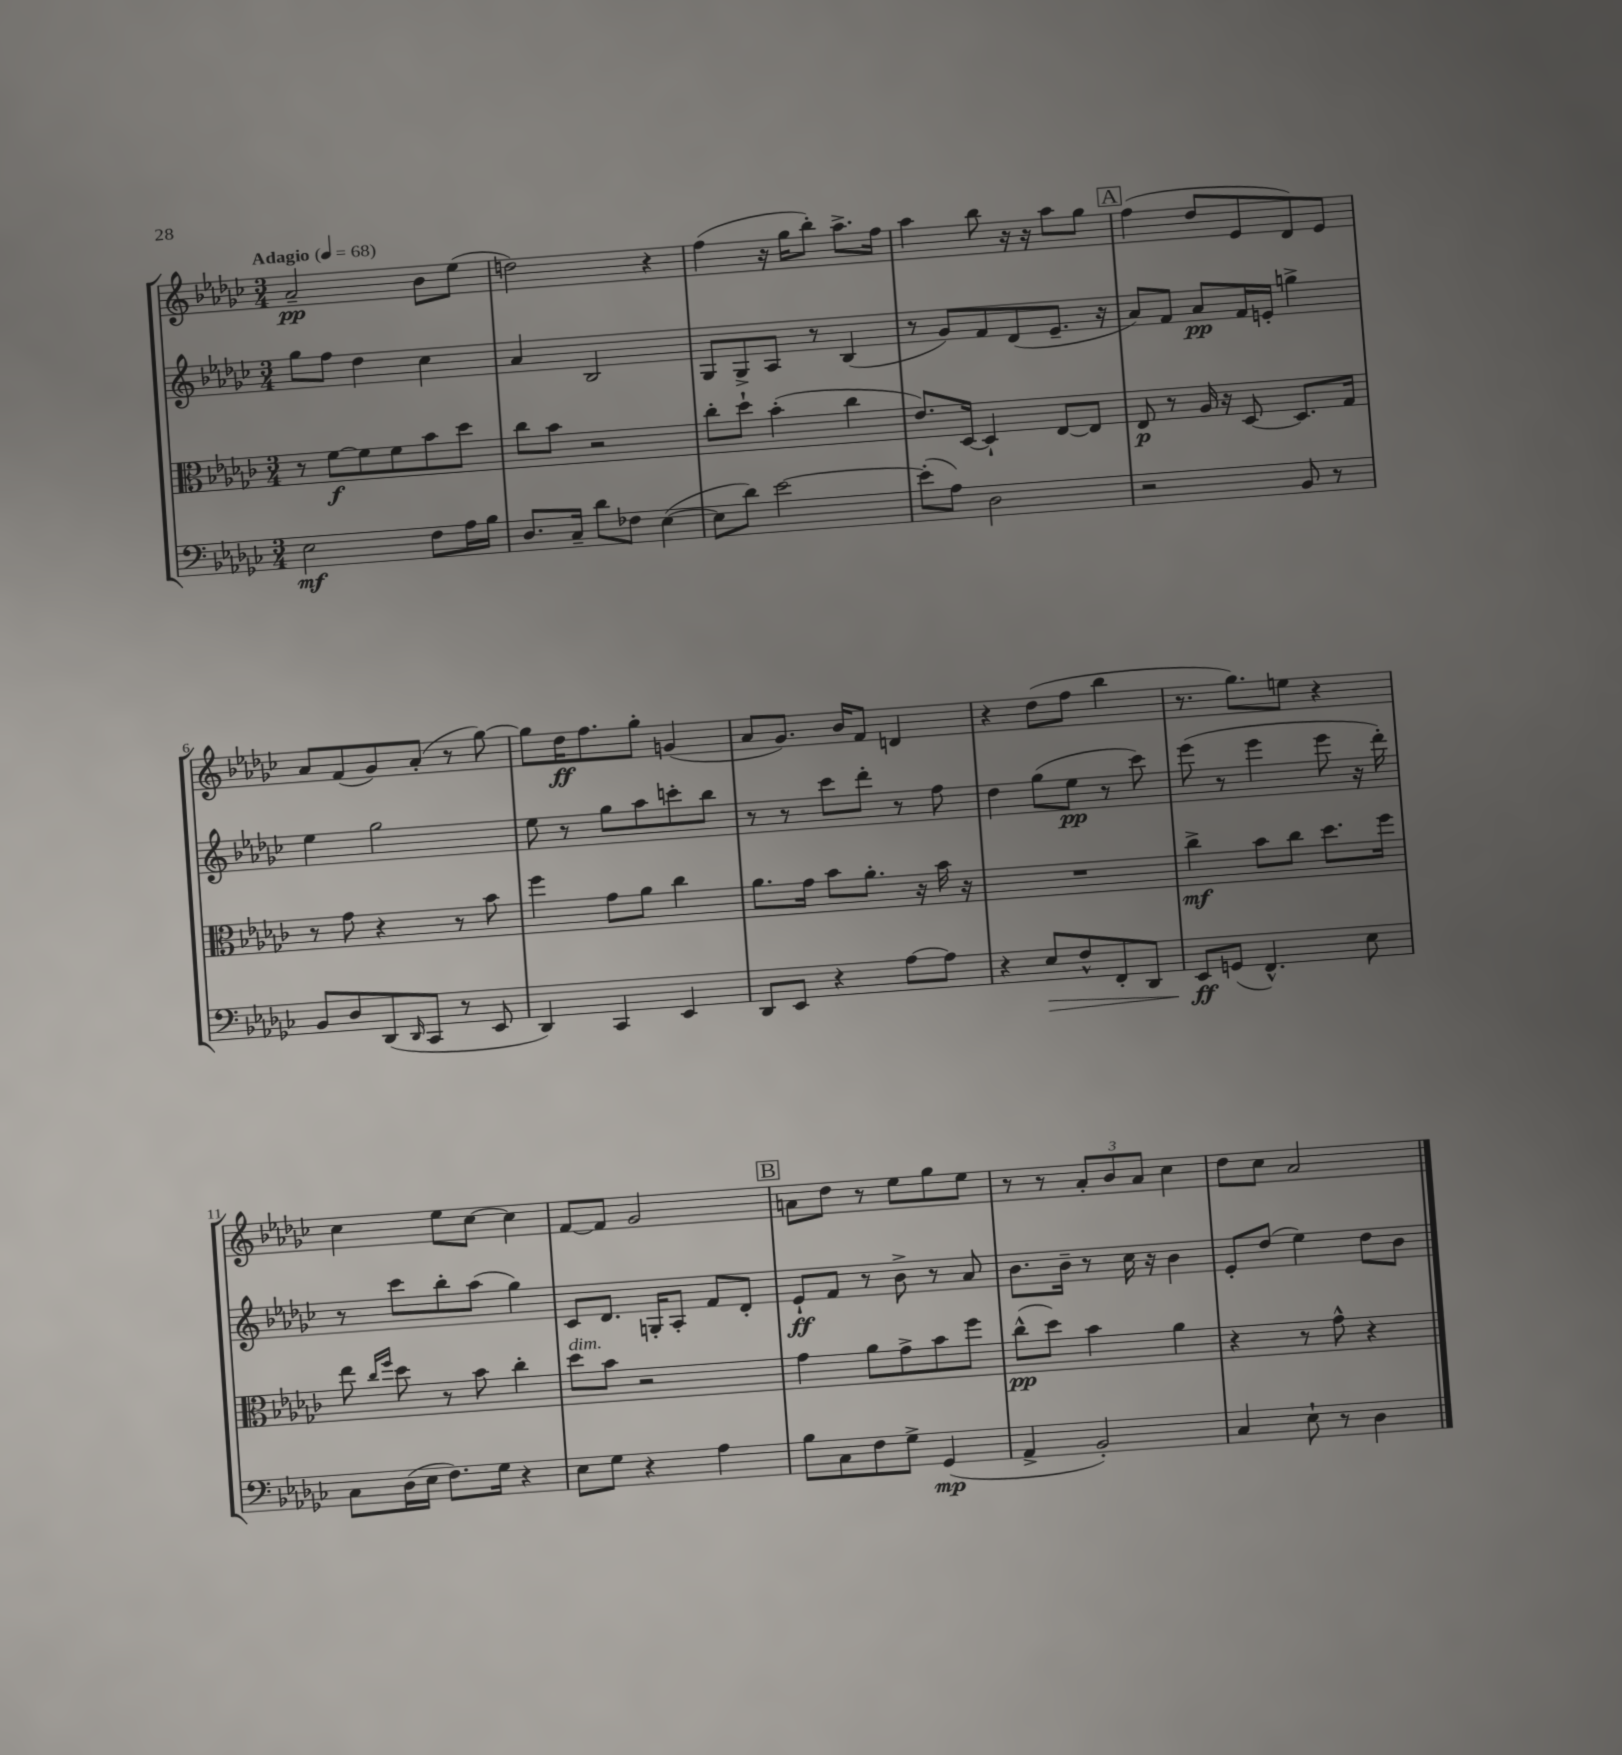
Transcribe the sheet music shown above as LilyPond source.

<<
\new StaffGroup <<
\new Staff = "s0" {
    \clef treble \key ges \major \numericTimeSignature \time 3/4 \tempo "Adagio" 4 = 68
    aes'2--\pp bes'8 ees''8( |
    d''2) r4 |
    f''4( r16 ges''16 bes''8-.) aes''8.-> f''16 |
    aes''4 bes''8 r16 r16 aes''8 ges''8 |
    \mark \markup { \box "A" } f''4( des''8 ees'8 des'8) ees'8 |
    aes'8 f'8( ges'8) aes'8-.( r8 ges''8~) |
    ges''8 des''16\ff f''8. ges''8-. g'4( |
    aes'8 ges'8.) bes'16 f'8 d'4 |
    r4 des''8( f''8 bes''4 |
    r8. ges''8.) e''8 r4 |
    ces''4 ees''8 ces''8~ ces''4 |
    f'8~ f'8 ges'2 |
    \mark \markup { \box "B" } a'8 des''8 r8 ees''8 ges''8 ees''8 |
    r8 r8 \tuplet 3/2 { aes'8-. bes'8 aes'8 } ces''4 |
    des''8 ces''8 aes'2 \bar "|." |
}
\new Staff = "s1" {
    \clef treble \key ges \major \numericTimeSignature \time 3/4
    ges''8 f''8 des''4 ces''4 |
    aes'4 bes2 |
    ges8 ges8-> aes8 r8 bes4( |
    r8 ges'8) f'8 des'8( ees'8.-- r16 |
    \mark \markup { \box "A" } aes'8) f'8 aes'8\pp f'16 e'16-. g''4-> |
    ees''4 ges''2 |
    ees''8 r8 ges''8 aes''8 c'''8-. bes''8 |
    r8 r8 ces'''8 des'''8-. r8 f''8 |
    des''4 ges''8( ees''8\pp r8 ces'''8) |
    ees'''8( r8 ees'''4 ees'''8 r16 des'''16-.) |
    r8 ces'''8 bes''8-. aes''8( ges''4) |
    ces'8 des'8. g16-. aes8-. f'8 des'8-. |
    \mark \markup { \box "B" } ees'8-!\ff f'8 r8 bes'8-> r8 aes'8 |
    bes'8. bes'16-- r8 ces''16 r16 bes'4 |
    ees'8-. des''8( ees''4) des''8 bes'8 \bar "|." |
}
\new Staff = "s2" {
    \clef alto \key ges \major \numericTimeSignature \time 3/4
    r8 f'8~\f f'8 f'8 bes'8 des''8 |
    ces''8 bes'8 r2 |
    ces''8-. des''8-! bes'4-.( ces''4 |
    ees'8.) des16~ des4-! ees8~ ees8 |
    \mark \markup { \box "A" } ees8\p r8 aes16 r16 des8~ des8. ges16 |
    r8 ges'8 r4 r8 bes'8 |
    f''4 ges'8 aes'8 ces''4 |
    aes'8. ges'16 bes'8 aes'8.-. r16 bes'16 r16 |
    R2. |
    ces''4->\mf bes'8 ces''8 des''8. f''16 |
    ees''8 \grace { ces''16 f''16 } des''8 r8 bes'8 ces''4-. |
    des''8^\markup { \italic "dim." } bes'8 r2 |
    \mark \markup { \box "B" } ges'4 aes'8 ges'8-> bes'8 f''8 |
    ces''8-^\pp( des''8) bes'4 aes'4 |
    r4 r8 ges'8-^ r4 \bar "|." |
}
\new Staff = "s3" {
    \clef bass \key ges \major \numericTimeSignature \time 3/4
    ees2\mf f8 aes16 bes16 |
    des8. ces16-- des'8 fes8 ees4~( |
    ees8 des'8) ees'2~ |
    ees'8-.( aes8) des2 |
    \mark \markup { \box "A" } r2 bes,8 r8 |
    bes,8 des8 des,8( \grace { des,16 } ces,8 r8 ees,8 |
    des,4) ces,4 ees,4 |
    des,8 ees,8 r4 aes8~ aes8 |
    r4 ees8\> f8-^ f,8-. des,8 |
    ees,8\ff\! g,8( f,4.-^) ees8 |
    ces8 des16( ees16 f8.) ges16 r4 |
    ees8 ges8 r4 aes4 |
    \mark \markup { \box "B" } bes8 ces8 f8 ges8-> ges,4\mp( |
    aes,4-> bes,2-.) |
    ces4 ees8-! r8 des4 \bar "|." |
}
>>
>>
